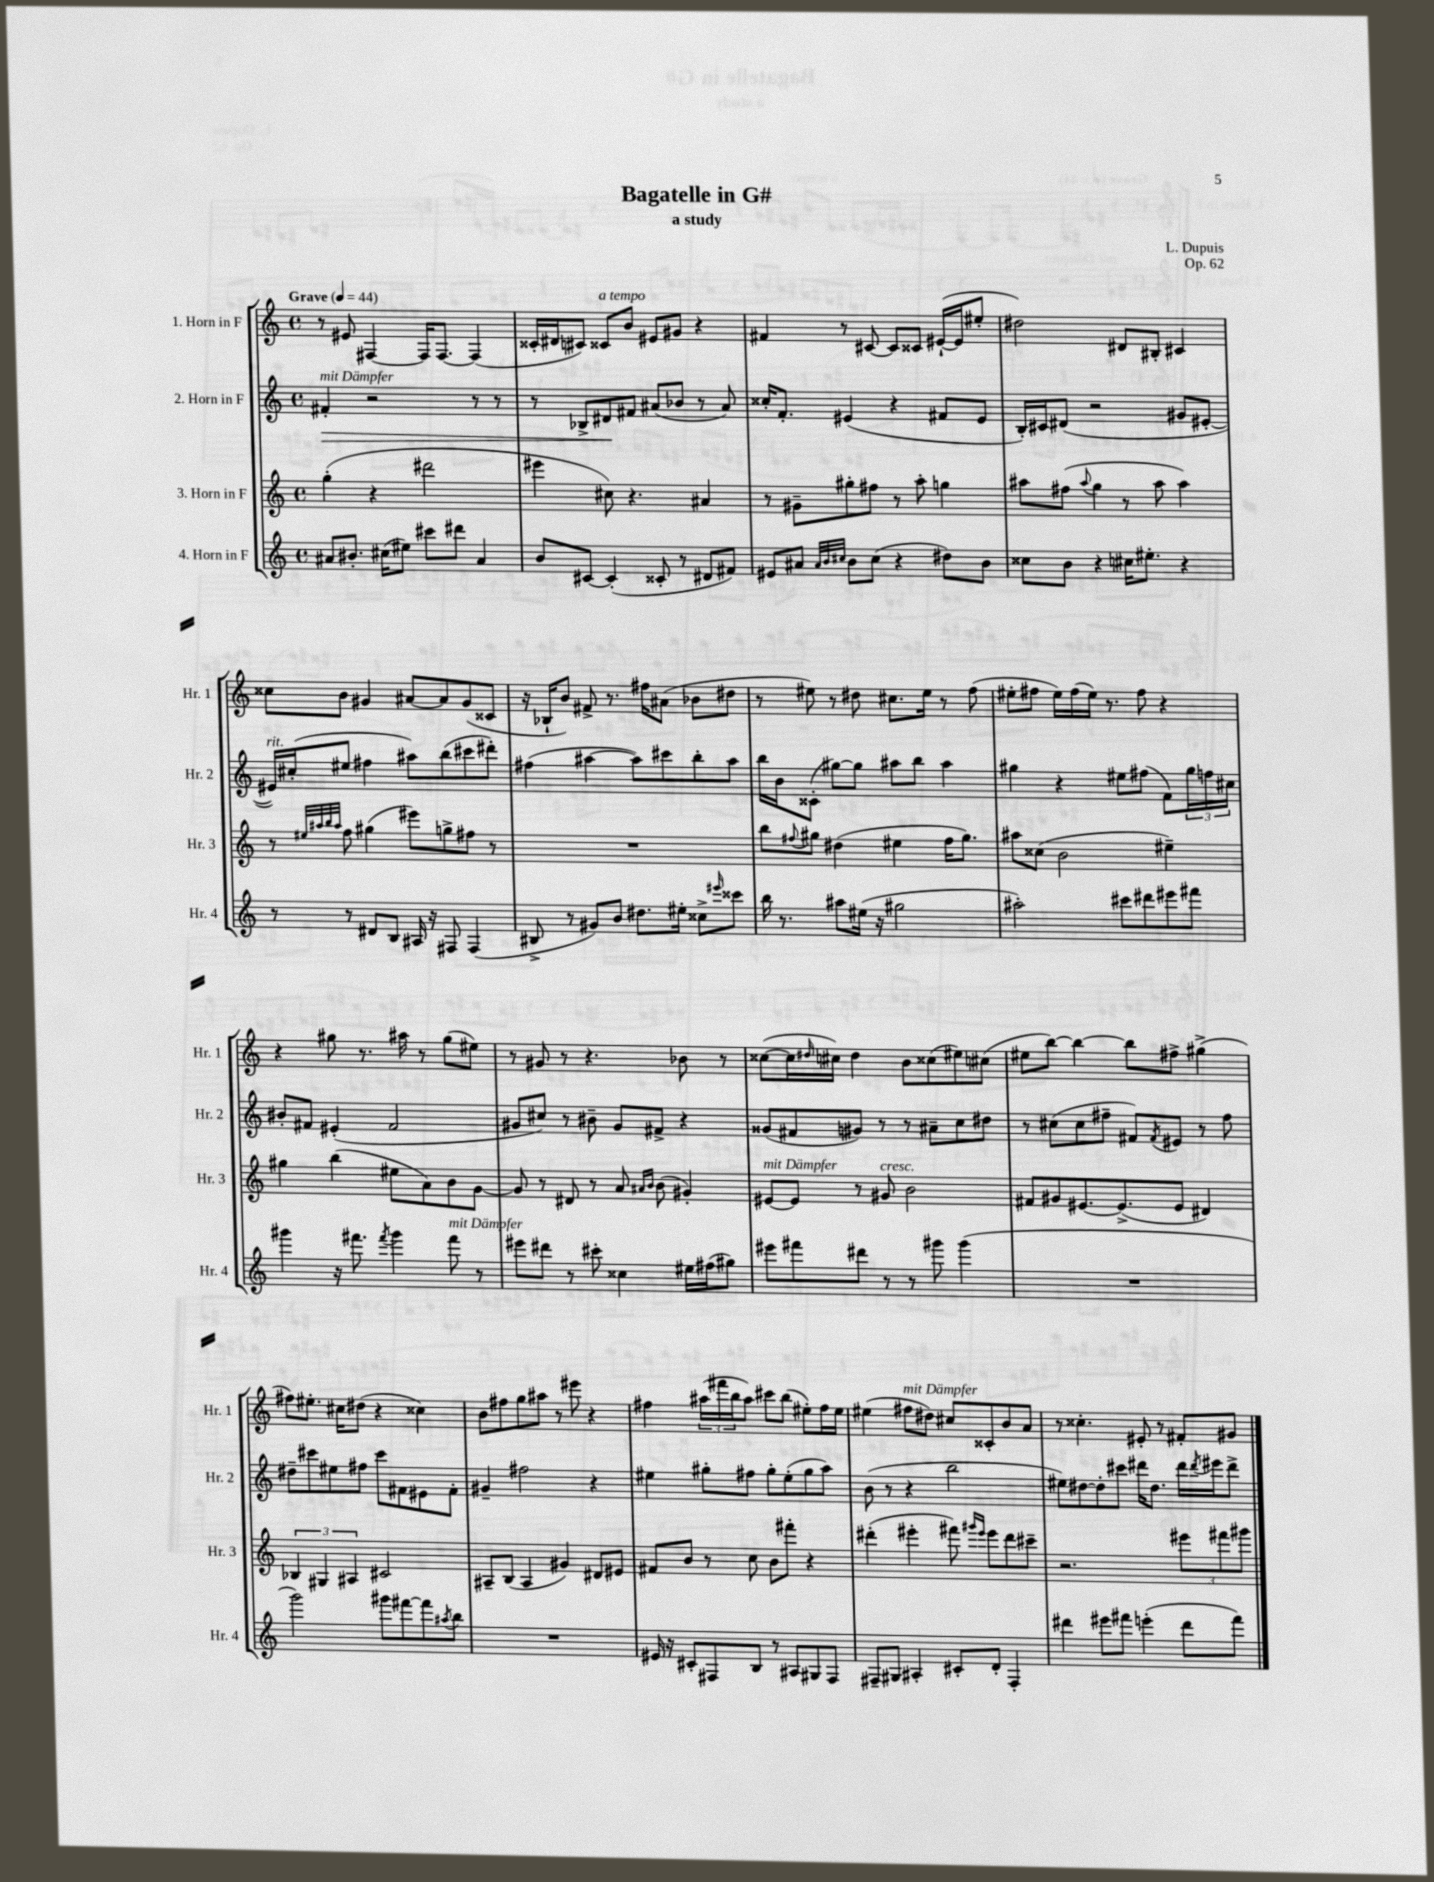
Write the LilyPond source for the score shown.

\header { title = "Bagatelle in G#" composer = "L. Dupuis" subtitle = "a study" opus = "Op. 62" }
<<
\new StaffGroup <<
\new Staff = "s0" \with { instrumentName = "1. Horn in F" shortInstrumentName = "Hr. 1" } {
    \clef treble \key c \major \defaultTimeSignature \time 4/4 \tempo "Grave" 4 = 44
    r8 eis'8 fis4~ fis16 fis8.~ fis4( |
    cisis'16-. dis'16 cis'8) cisis'8^\markup { \italic "a tempo" } b'8 eis'8 gis'8 r4 |
    fis'4 r8 cis'8~ cis'8 cisis'8 eis'16~-!( eis'16 eis''8-. |
    dis''2) dis'8 bis8-. cis'4 |
    cisis''8 b'8 gis'4 ais'8~ ais'8 gis'8( cisis'8 |
    r16 bes16-! b'8) fis'8-> r8. fis''16 ais'8( bes'8 dis''8 |
    r8 eis''8) r8 dis''8 cis''8. eis''16 r8 f''8( |
    eis''8-. fis''8 eis''16) fis''16( eis''16) r8. fis''8 r4 |
    r4 gis''8 r8. ais''16 r8 gis''8( eis''8) |
    r8 gis'8 r8 r4. bes'8 r8 |
    cisis''8~( cisis''16 \grace { dis''16 } cis''16) dis''4 b'8 cisis''8( eis''8) cis''8( |
    eis''8 b''8~) b''4~ b''8 fis''8-> gis''4->( |
    fis''8) eis''8.-. cis''16 dis''8( r4 cisis''4) |
    b'8 fis''8 g''8 ais''8 r8 eis'''8 r4 |
    fis''4 \tuplet 3/2 { ais''16( fis'''16 b''16 } ais''8) cis'''8 b''8( eis''8-.) fis''16 eis''16 |
    eis''4( fis''8^\markup { \italic "mit Dämpfer" } dis''8) cis''8 cisis'8-. b'8 a'8 |
    r8 cisis''4.-. eis'8-. r8 fis'8-. gis'8 \bar "|." |
}
\new Staff = "s1" \with { instrumentName = "2. Horn in F" shortInstrumentName = "Hr. 2" } {
    \clef treble \key c \major \defaultTimeSignature \time 4/4
    fis'4-.\>^\markup { \italic "mit Dämpfer" } r2 r8 r8 |
    r8 bes8-> dis'8\! fis'8 ais'8( bes'8 r8 ais'8) |
    cisis''16-. f'8.-. eis'4( r4 fis'8 eis'8 |
    b16-.) cis'16 dis'8( r2 gis'8 eis'8~-. |
    eis'16^\markup { \italic "rit." }) cis''16-.( eis''8 fis''4 ais''8) b''8( cis'''8 dis'''8-.) |
    fis''4( ais''4~ ais''8) cis'''8 b''8-. ais''8 |
    b''16 b'16 cisis'8-.( gis''8~) gis''8 ais''8 b''8 ais''4 |
    gis''4 r4 eis''8 fis''8( f'8) \tuplet 3/2 { gis''16 f''16 cis''16 } |
    bis'8-. fis'8 eis'4-.( fis'2 |
    gis'8 cis''8) r8 bis'8-- gis'8 fis'8-> r4 |
    gisis'8( fis'8 gis'8) r8 r8 ais'8-- c''8 dis''8 |
    r8 cis''8( cis''8 fis''8-- fis'8) \acciaccatura { fis'8 } eis'8 r8 fis''8 |
    dis''8-- cis'''8 eis''8 fis''8 cis'''8 fis'8 eis'8 fis'8-. |
    gis'4-- fis''2 r4 |
    eis''4 gis''8-. fis''8 gis''8-. eis''8-.( gis''8 a''8) |
    b'8( r8 r4 b''2 |
    eis''8) dis''8~ dis''8-. cis'''8 dis'''16 dis''8. dis'''16 \acciaccatura { dis'''8 } eis'''16 dis'''8-> \bar "|." |
}
\new Staff = "s2" \with { instrumentName = "3. Horn in F" shortInstrumentName = "Hr. 3" } {
    \clef treble \key c \major \defaultTimeSignature \time 4/4
    g''4-.( r4 dis'''2 |
    eis'''4 cis''8) r4. ais'4 |
    r8 gis'8-- gis''8-. fis''8 r8 a''8-. g''4 |
    ais''8 fis''8( \appoggiatura { ais''8 } g''4 r8 ais''8 ais''4) |
    r8 \grace { eis''32 ais''32 b''32 ais''32 } f''8 gis''4( eis'''8) g''8-> fis''8 r8 |
    R1 |
    b''8 \appoggiatura { fis''8 } gis''8 dis''4( eis''4 fis''16 gis''8.) |
    ais''8 cisis''8( b'2 eis''4--) |
    gis''4 b''4( eis''8 a'8) b'8 g'8~ |
    g'8 r8 dis'8 r8 a'8 \grace { ais'16 b'16 } b'8( gis'4-.) |
    eis'8~^\markup { \italic "mit Dämpfer" } eis'8 r8 gis'8^\markup { \italic "cresc." } b'2 |
    fis'8 gis'8 eis'8.~ eis'8.->( eis'8 dis'4) |
    \tuplet 3/2 { bes4 gis4 ais4 } cis'2 |
    ais8-- b8( ais4 gis'4) dis'8 eis'8 |
    fis'8 b'8 r8 c''8 b'8 fis'''8-. r4 |
    dis'''4-.( eis'''4-. fis'''8) \grace { gis'''16 eis'''16 } eis'''8 dis'''8 cis'''8-- |
    r2. \tuplet 3/2 { eis'''8 fis'''8 gis'''8 } \bar "|." |
}
\new Staff = "s3" \with { instrumentName = "4. Horn in F" shortInstrumentName = "Hr. 4" } {
    \clef treble \key c \major \defaultTimeSignature \time 4/4
    ais'8 bis'8.-. cis''16( eis''8) cis'''8 dis'''8 ais'4 |
    b'8 cis'8~ cis'4-.( cisis'8-. r8 dis'8 fis'8) |
    eis'8 ais'8 \grace { ais'32 b'32 cis''32 } b'8 cis''8( r4 dis''8) b'8 |
    cisis''8 b'8 r4 cis''16 eis''8.-. r4 |
    r8 r8 dis'8 b8 ais16 r16 fis8 fis4( |
    bis8-> r8 gis'8) b'8 dis''8. eis''16-. cisis''8-> \grace { eis'''16 } cisis'''8 |
    b''16 r8. ais''8 eis''16( r16 gis''2 |
    ais''2-.) cis'''8 dis'''8 eis'''8 fis'''8 |
    gis'''4 r16 fis'''8. \acciaccatura { fis'''8 } gis'''4 fis'''8^\markup { \italic "mit Dämpfer" } r8 |
    eis'''8 dis'''8 r8 cis'''8-. cisis''4 eis''16 fis''16( gis''8) |
    eis'''8 fis'''8 dis'''8 r8 r8 gis'''8 gis'''4( |
    R1 |
    g'''2) gis'''8 fis'''8~ fis'''8 \acciaccatura { ais''8 } b''8 |
    R1 |
    eis'16 r16 cis'8-. fis8 b8 r8 ais8 gis8 fis8 |
    fis8-- gis8 ais4-. cis'8-. d'8-. fis4-. |
    dis'''4 eis'''8 fis'''8 e'''4-.( dis'''8 fis'''8) \bar "|." |
}
>>
>>
\layout { \context { \Score \remove "Bar_number_engraver" } }
